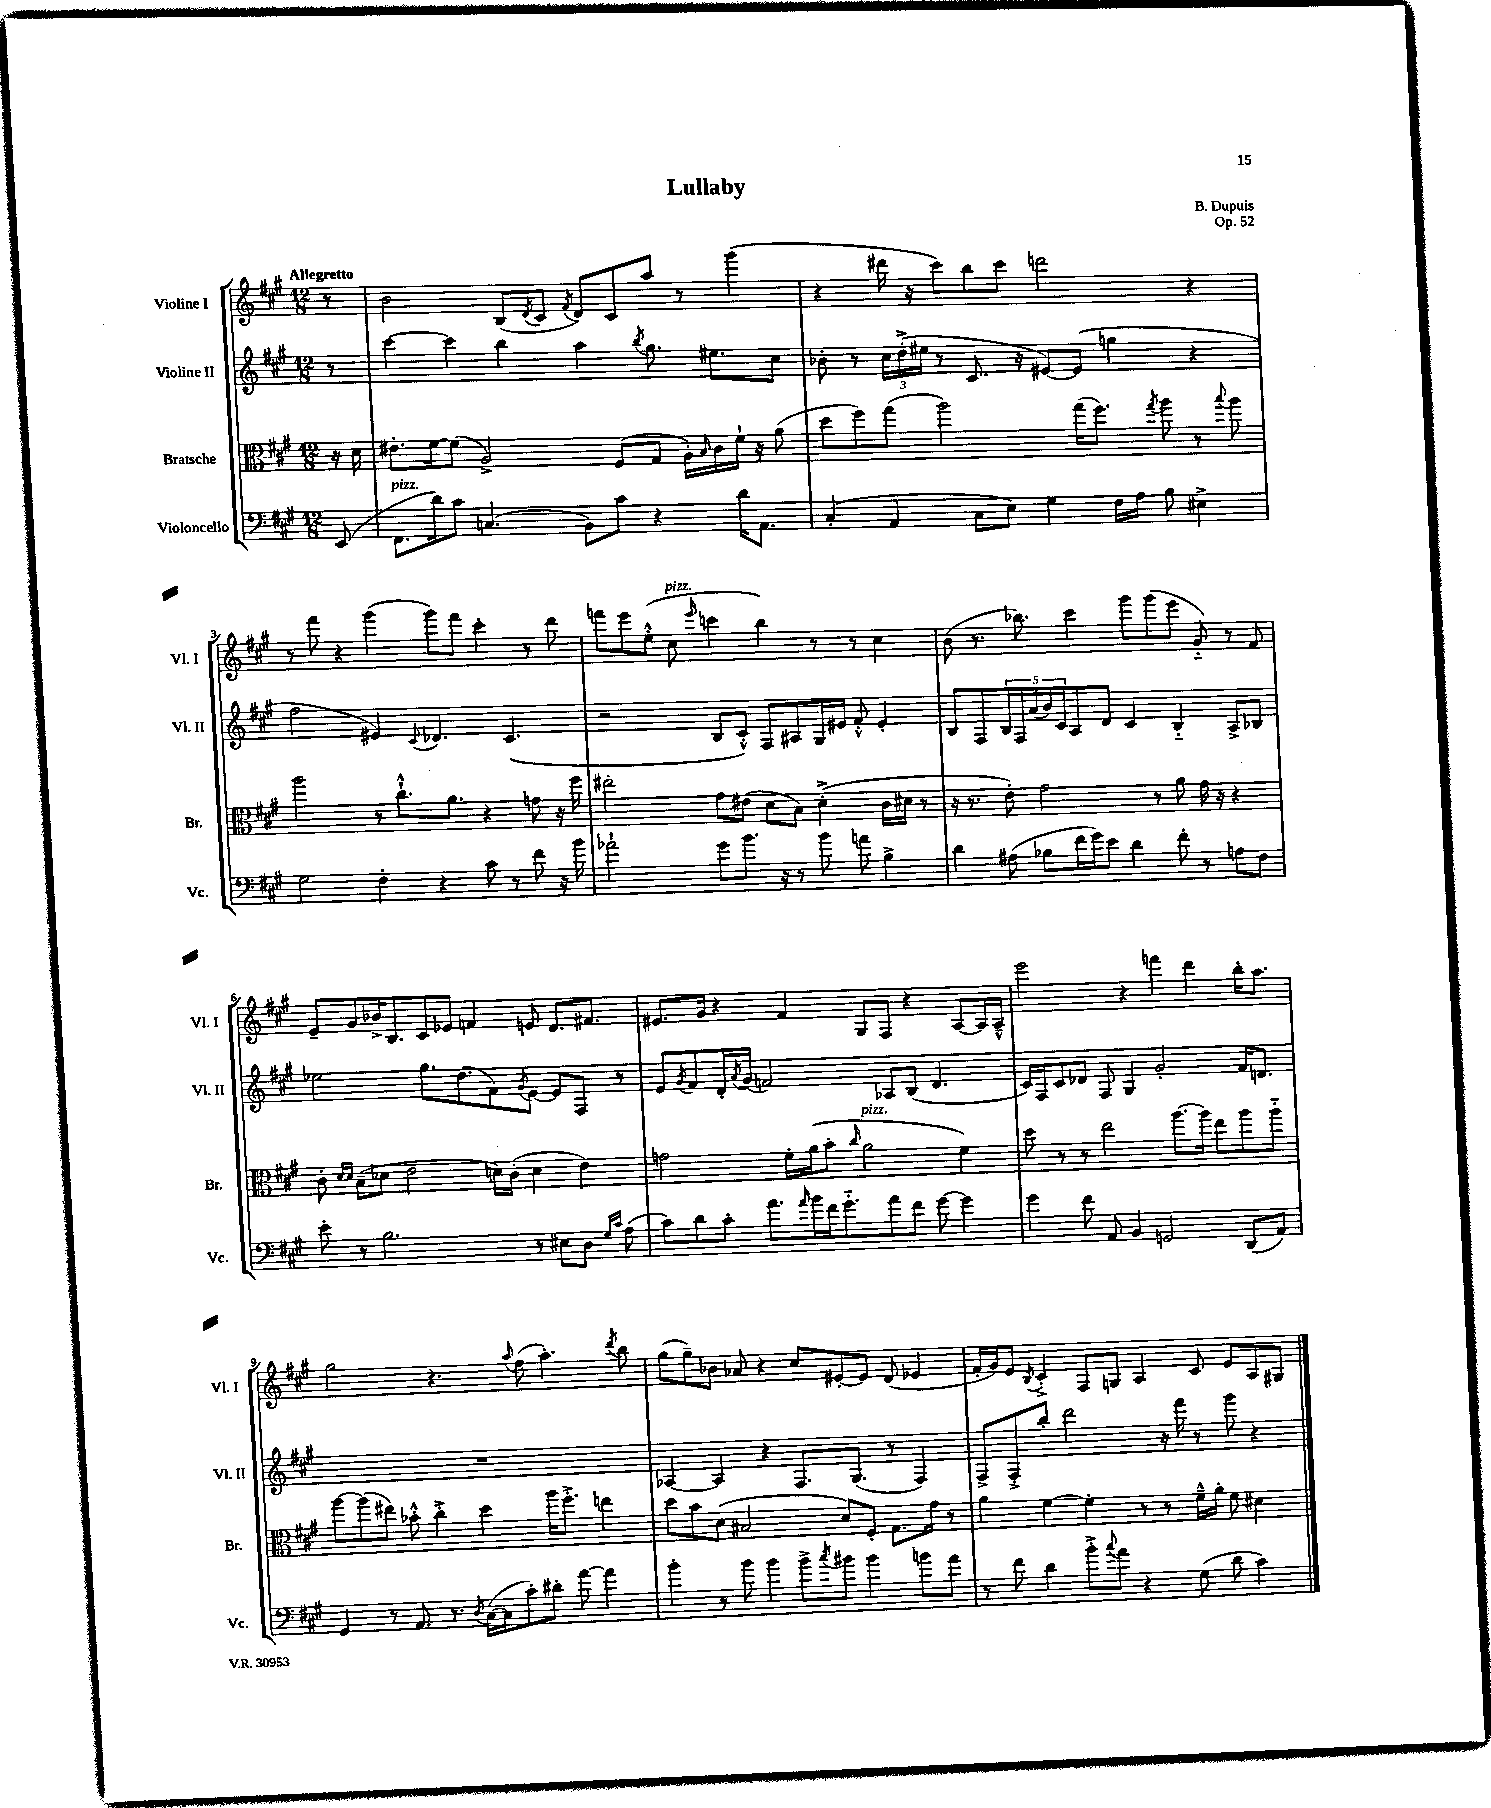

**kern	**kern	**kern	**kern
*staff4	*staff3	*staff2	*staff1
*clefF4	*clefC3	*clefG2	*clefG2
*k[f#c#g#]	*k[f#c#g#]	*k[f#c#g#]	*k[f#c#g#]
*M12/8	*M12/8	*M12/8	*M12/8
(8EE/	16r	8r	8r
.	16d\	.	.
=	=	=	=
8.FF#\L	8.e#'\L	[4ccc#\	2b\
16d\k)	[16f#\k	.	.
8c#\J	(8f#\]J	4ccc#\]	.
(4.C/	2A^/)	.	.
.	.	4bb\	(8B/L
.	.	.	8qd/
.	.	.	8c#/J
.	.	.	8qf#/
8BB\L)	.	4aa\	8d/L)
8c#\J	(8F#/L	.	8c#/
.	.	8qbb/	.
4r	8G#/J	8.gg#\	8aa/J
.	16A'\LL)	.	8r
.	16qqB/	.	.
.	16c#\	8.ee#\L	.
16d\LK	16f#`\JJ	.	(4ggg#\
8.AA\J	16r	.	.
.	(8a\	8cc#\J	.
=	=	=	=
(4C#'/	8dd\L	8b-'\	4r
.	8ff#\)	8r	.
4AA/	(8gg#\J	24cc#\LL	16ddd#\
.	.	(24dd'^\	.
.	.	.	16r
.	.	24ee#\JJ	.
.	2aa\)	8r	8ccc#\L)
8C#\L	.	8.c#/	8bb\
8E\J)	.	.	8ccc#\J
.	.	16r	.
4G#\	.	[8e#/L)	2ddd\
.	(16gg#\LK	(8e#/]J	.
.	8.ff#\J)	.	.
16F#\LL	.	4gg\	.
16A\JJ	.	.	.
.	8qgg#/	.	.
8B\	8aa\	.	.
4E#^\	8r	4r	4r
.	8qqbb/	.	.
.	8aa\	.	.
=	=	=	=
2G#\	2aa\	2ff#\	8r
.	.	.	8fff#\
.	.	.	4r
4F#'\	8r	4e#/)	(4ggg#\
.	8.cc#`^^\L	.	.
.	.	8qqc#/	.
4r	.	4.d-/	8ggg#\L)
.	8.a\J	.	.
.	.	.	8fff#\J
8c#\	4r	.	4ccc#'\
8r	.	(4.c#/	.
8f#\	8g\	.	8r
16r	16r	.	8ddd\
16b\	16ff#\	.	.
=	=	=	=
2a-`\	2ee#'\	2r	8fff\L
.	.	.	8eee\
.	.	.	(8ee'^^\J
.	.	.	8cc#\
.	.	.	16qqeee/
8g#\L	8g#\L	8B/L	4ccc\
8.b\J	(8e#\J	8c#'^^/J)	.
.	8d\L	8F#/L	4bb\)
16r	.	.	.
8r	8B\J)	8A#/	.
8b\	(4d'^\	16G#/L	8r
.	.	16e#/JJ	.
8a\	.	8f#'^^/	8r
4B^\	16c#\LL	4e#'/	4cc#\
.	16d#\JJ	.	.
.	8r	.	.
=	=	=	=
4d\	16r	8B/L	(8b\
.	8.r	.	.
.	.	8F#/	8.r
(8A#\	8e'\)	20B/L	.
.	.	20F#/	.
.	.	.	8.bb-\)
.	.	(20a/	.
8B-\L	2g#\	.	.
.	.	20b/)	.
.	.	20c#/J	.
16f#\L	.	8A/	4ccc#\
16g#\J)	.	.	.
8e\J	.	8d/J	.
4d\	.	4c#/	8ggg#\L
.	8r	.	(8ggg#\
8f#'\	8a\	4B'~/	8eee\J
8r	16g#\	.	8g#'~/)
.	16r	.	.
8A\L	4r	8A^/L	8r
8F#\J	.	8B-/J	8f#/
=	=	=	=
8e'\	8c#'\	2ee-\	8e~/L
.	16qqd/LL	.	.
.	16qqd/JJ	.	.
8r	(8B~\L	.	8g#/
2.B\	8d-\J	.	16b-^/K
.	.	.	8.B/
.	2e\	.	.
.	.	8.gg#\L	8c#/
.	.	.	8e-/J
.	.	(8.dd\	.
.	.	.	4f/
.	16d\LL)	8f#\)	.
.	(16c#'\JJ	.	.
.	.	8qg#/	.
8r	4d\	[8e\J	8e/
8E#\L	.	8e/]L	8.d/L
8D\J	4e\)	8F#/J	.
.	.	.	8.f#/J
16qqG#/LL	.	.	.
16qqc#/JJ	.	.	.
(8A\	.	8r	.
=	=	=	=
8c#\L)	2g\	8e/L	8.e#/L
.	.	8qg#/	.
8d\	.	8f#/	.
.	.	.	16g#/Jk
8c#'\J	.	16d'/L	4r
.	.	8qa/	.
.	.	(16g#/JJ	.
8.a\L	.	2f/)	.
.	16f#'\LL	.	4f#/
16qqa/	.	.	.
16b\L	(16a\J	.	.
16f#\J	8b'\J	.	.
8.g#'~\	.	.	.
.	16qqcc#/	.	.
.	2a\	.	8G#/L
8a\	.	8A-/L	8F#/J
8f#\J	.	(8B/J	4r
[8g#\	.	4.d/	.
4g#\]	4f#\)	.	[8A/L
.	.	.	16A/]L
.	.	.	16A~^^/JJ
=	=	=	=
4g#\	8dd\	16c#/LL)	2eee\
.	.	16F#/J	.
.	8r	8c#/	.
8f#\	8r	8d-/J	.
8AA/	2ee\	8F#/	.
4BB/	.	4G#/	4r
2GG/	.	2g#'/	4fff\
.	[8.aa\L	.	.
.	.	.	4ddd\
.	16aa\]Jk	.	.
.	8ee\L	.	.
(8DD/L	8aa\	16f#/LK	16bb'\LK
.	.	8.d/J	8.aa\J
8AA/J)	8aa'~\J	.	.
=	=	=	=
4GG#/	[8aa\L	1.r	2gg#\
.	(8aa\]	.	.
8r	8ee#\J)	.	.
8.AA/	8b-'^^\	.	.
.	4cc#'^\	.	4.r
8.r	.	.	.
8qD/	.	.	.
([16C#\LL	4dd\	.	.
16C#\]J	.	.	.
.	.	.	8qqaa/
8c#'\)	.	.	(8ff#\
8d#'\J	16aa\LK	.	4.aa'\)
.	8.ff#'^\J	.	.
[8a\	.	.	.
4a\]	4ee\	.	.
.	.	.	8qddd/
.	.	.	8bb\
=	=	=	=
4b'\	8dd\L	[4A-/	(8gg#\L
.	8b\	.	8gg#~\)
8r	(8d\J	4A-/]	8b-\J
8b\	2B#/	.	8a-/
4b\	.	4r	4r
8b^\L	.	8.F#/L	8cc#/L
8qcc#/	.	.	.
8b#\J	8d/L)	.	[8e#'/
.	.	(8.G#/J	.
4b#\	8F#'/J	.	8e#/]J
.	8.G#\L	8r	(8d/
8b\L	.	4F#/)	4e-/
.	16g#\Jk	.	.
8a\J	8r	.	.
=	=	=	=
8r	4a\	8F#^/L	16f#'/LL
.	.	.	16g#/J)
8f#\	.	8F#'^/	8e/J
.	.	.	8qB/
4d\	[4f#\	8bb'/J	4c#'^/
.	.	2ddd\	.
8b'^\L	4f#'\]	.	8F#/L
8qqcc#/	.	.	.
8a\J	.	.	8G/J
4r	8r	.	4A/
.	8r	16r	.
.	.	16fff#\	.
(8G#\	16f#~^^\LL	8r	8c#/
.	16a'\JJ	.	.
8d\	8f#\	8ggg#\	8e/L
4c#\)	4d#\	4r	8A/
.	.	.	8G#/J
==	==	==	==
*-	*-	*-	*-
